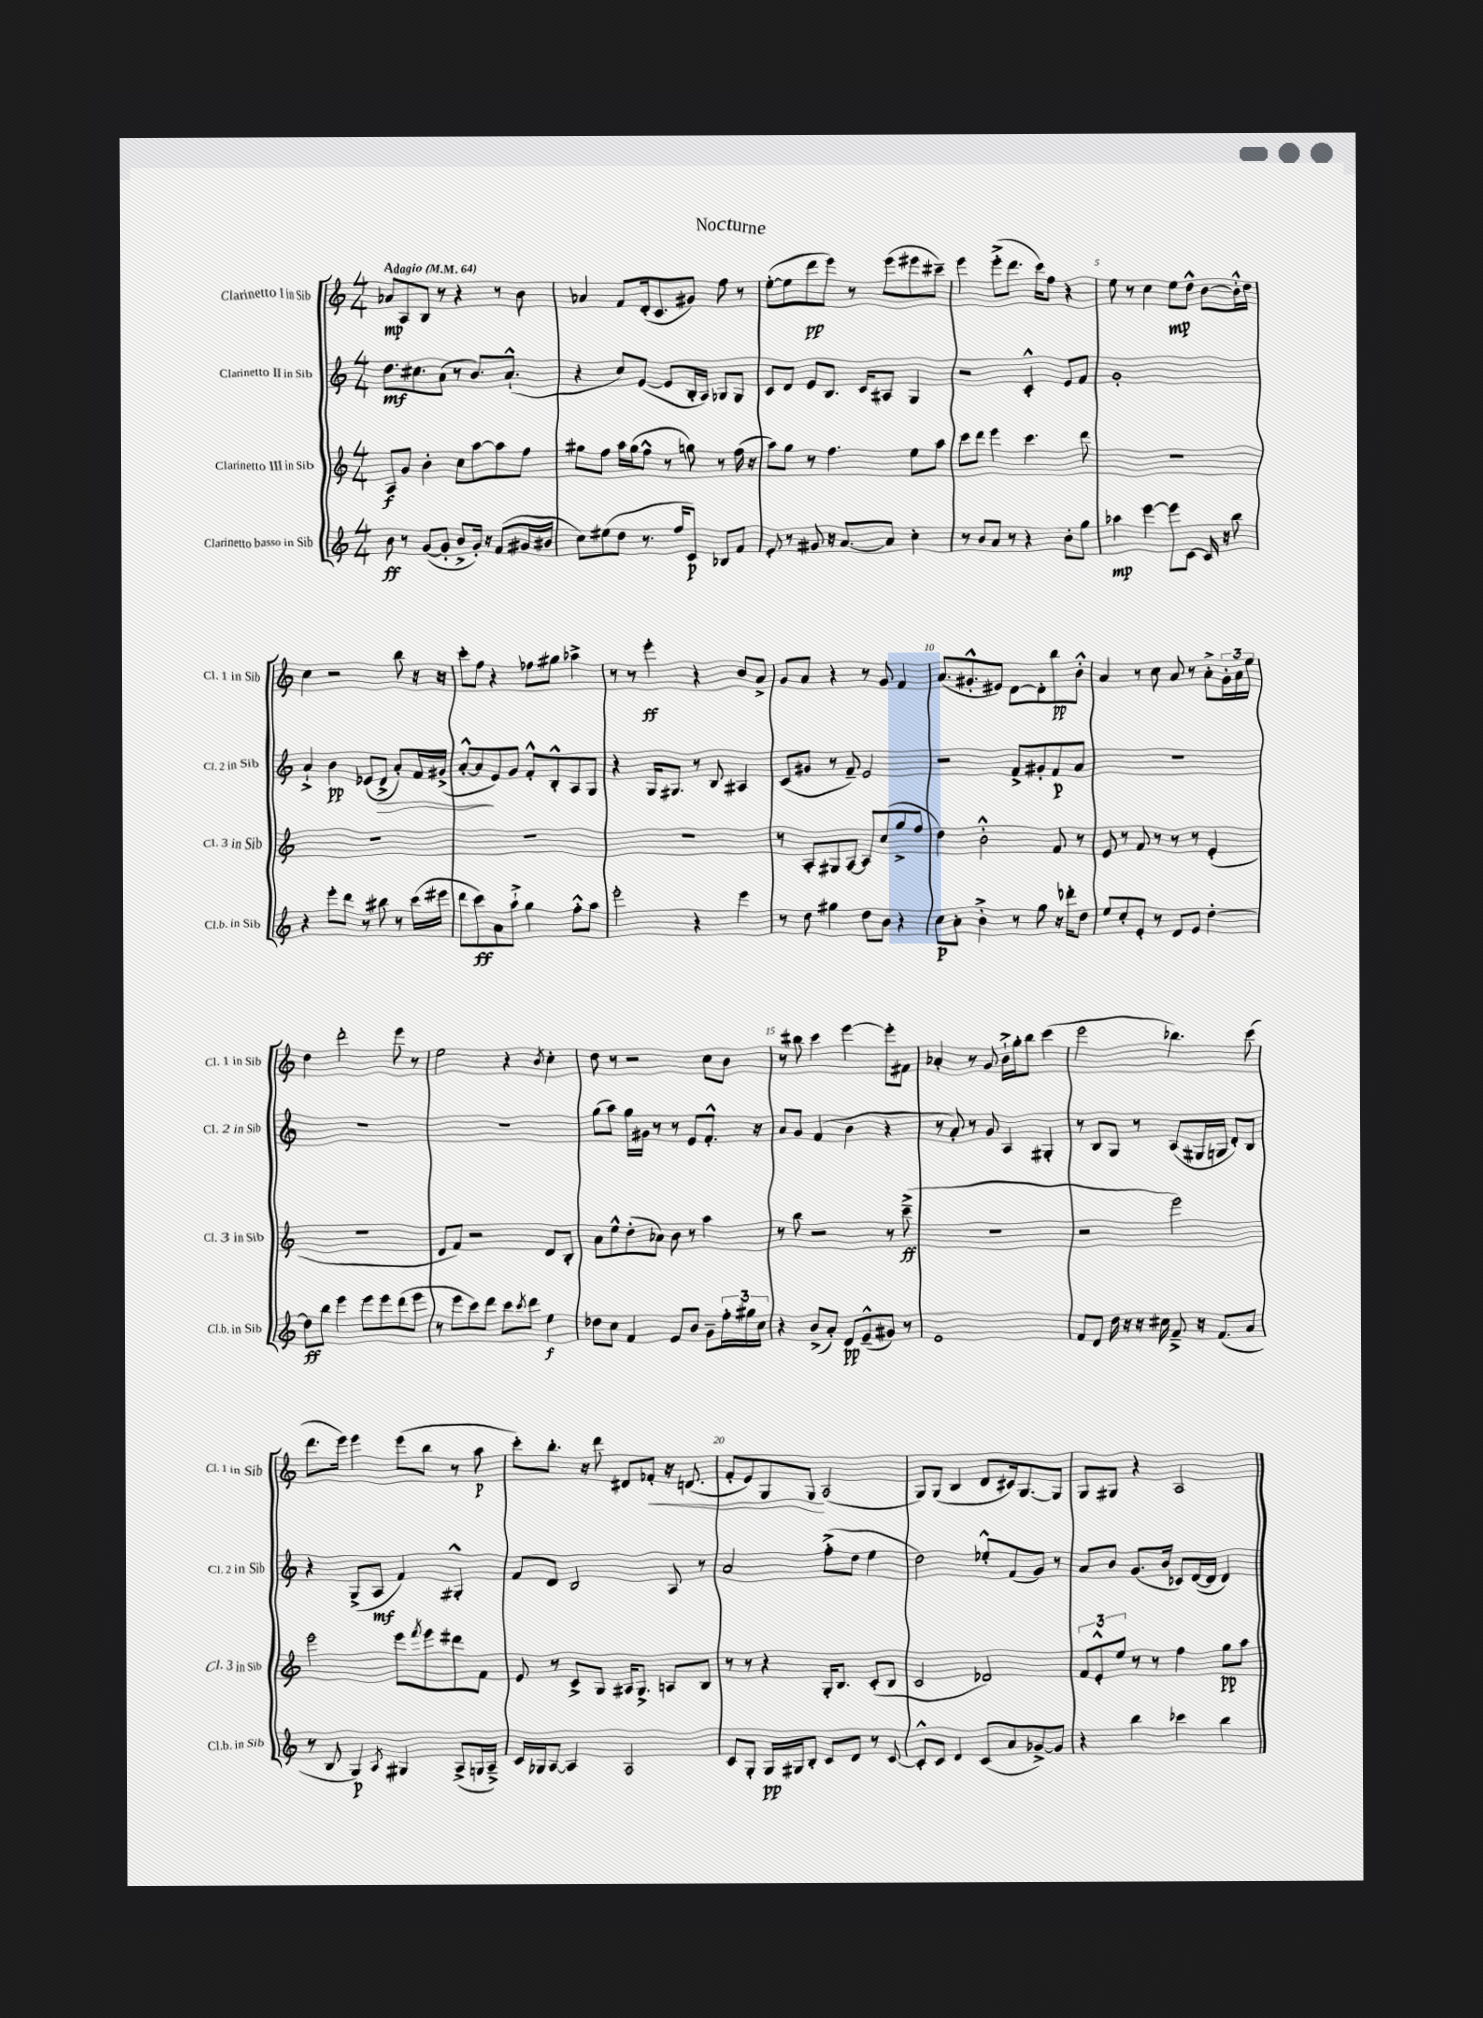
\header { title = "Nocturne" }
<<
\new StaffGroup <<
\new Staff = "s0" \with { instrumentName = "Clarinetto I in Sib" shortInstrumentName = "Cl. 1 in Sib" } {
    \clef treble \key c \major \numericTimeSignature \time 4/4 \tempo "Adagio" 4 = 64
    aes'8\mp a8 b8 r8 r4 r8 b'8 |
    aes'4 f'8 d'16-.( c'8. gis'8) f''8 r8 |
    e''8~-.( e''8 d'''8\pp e'''8) r8 e'''8( eis'''8 cis'''8--) |
    e'''4 e'''8-.->( d'''8. c'''16) f''8 r4 |
    e''8 r8 c''4 e''8\mp d''8-^ b'8~ b'16-.-^ d''16 |
    c''4 r2 b''8 r16 r16 |
    c'''8-. f''8 r4 fes''8 gis''8 aes''4-> |
    r8 r8 e'''4-.\ff r4 b'8 a'8-> |
    g'8 a'8 r4 r8 g'8 f'4 |
    a'8.( gis'8.-.-^ eis'8) d'8~ d'8-. b''8\pp b'8-.-^ |
    a'4 r8 c''8 a'8 r8 a'8-.-> \tuplet 3/2 { g'16-. a'16 e''16 } |
    d''4 d'''2-. e'''8 r8 |
    e''2 r4 \acciaccatura { b'8 } c''4-. |
    d''8 r8 r2 c''8 b'8 |
    r8 bis''8 c'''4 e'''4~ e'''8-. fis'8 |
    aes'4-. r8 g'8 b'16-!-> g''16-. b''8 c'''4( |
    e'''2 bes''4.) c'''8( |
    d'''8. e'''16) e'''4 e'''8( b''8 r8 a''8\p |
    c'''8-.) b''8.-. r16 d'''8 dis'8 fes'8-.\< r16 d'8.( |
    f'8-. e'8) g8 g8\! a2( |
    g8) g8( b4 d'8 cis'16) g8.~ g8 |
    g8 gis8 r4 a2 \bar "|." |
}
\new Staff = "s1" \with { instrumentName = "Clarinetto II in Sib" shortInstrumentName = "Cl. 2 in Sib" } {
    \clef treble \key c \major \numericTimeSignature \time 4/4
    d''8.\mf cis''8. a'8( r8 b'8.) a'8.-!-^( |
    r4 c''8) e'8~( e'8 b16-. a16) ges8 ges8 |
    c'8 d'8 e'8 b8. c'16 ais8 g4 |
    r2 c'4-.-^ e'8 f'8 |
    g'1-. |
    a'4-!-> b'4\pp ees'8( d'8->\> a'8-.) f'16 gis'16->( |
    a'8~-.-^ a'8\! e'8) g'8 f'8-.-^ b8-.-^ a8 g8 |
    r4 g16 gis8. r8 b8 ais4 |
    c'8( gis'8 r8 f'8--) e'2 |
    r2 f'8-> gis'8-. f'8\p a'8 |
    R1 |
    R1 |
    R1 |
    g''8( a''8) g''16 gis'16 r8 r8 e'8 f'8.-.-^ r16 |
    a'8 g'8 f'4( b'4 r4 |
    r8 a'8-.) r8 g'8 a4 gis4-. |
    r8 b8 g8 r8 a8( gis16 g16 d'8-.) b8 |
    r4 g8->( a8\mf f'4) gis4-.-^ |
    f'8 d'8 b2 a8 r8 |
    a'2 f''8-.->( d''8 e''4 |
    d''2) ees''8-.-^ f'8( g'8) r8 |
    a'8 b'8 g'8.( b'16 ces'8) d'16~( d'16 d'4) \bar "|." |
}
\new Staff = "s2" \with { instrumentName = "Clarinetto III in Sib" shortInstrumentName = "Cl. 3 in Sib" } {
    \clef treble \key c \major \numericTimeSignature \time 4/4
    a8\f g'8 b'4-. c''8 a''8~ a''8 f''8 |
    gis''8 f''8 a''16 gis''16( f''8-^ r8 g''8) r8 f''16( r16 |
    a''8) g''8 r8 f''4. e''8 a''8 |
    c'''8 d'''8 e'''4 c'''4. d'''8 |
    R1 |
    R1 |
    R1 |
    R1 |
    r8 a8-. gis8 a8~ a8 c''8( g''8-> f''8 |
    d''4) b'2-.-^ f'8 r8 |
    e'8 r8 f'8 r8 r8 r8 e'4-.( |
    R1 |
    d'8 f'8) r2 d'8 b8-. |
    a'8 e''8-^ d''8-.( aes'8) b'8 r8 a''4 |
    r8 b''8 r2 r8 c'''8--->\ff( |
    r1 |
    r2 e'''2) |
    e'''2 e'''8 \acciaccatura { f'''8 } e'''8 dis'''8 f'8 |
    e'8 r8 c'8-> g8 ais16 g8.-> a8 b8 |
    r8 r8 r4 g16-. b8. c'8-.( b8 |
    c'2 des'2) |
    \tuplet 3/2 { f'8 e'8-.-^ e''8 } r8 r8 f''4 g''8\pp a''8 \bar "|." |
}
\new Staff = "s3" \with { instrumentName = "Clarinetto basso in Sib" shortInstrumentName = "Cl.b. in Sib" } {
    \clef treble \key c \major \numericTimeSignature \time 4/4
    b'8\ff r8 g'8~( g'8-. b'8-> g'16-.) r16 f'8( gis'16 bis'16 |
    c''8) eis''8( d''8 r8. f''16 c'8\p) bes8 f'8 |
    e'8-. r8 gis'8 r16 a'8.~ a'8 c''4-. |
    r8 b'8 a'8 r8 r4 b'8-. g''8 |
    aes''4\mp e'''4~ e'''8 c'8~ c'16 r16 b''8 |
    r4 e'''8-. d'''8 r8 bis''8 r8 c'''16( eis'''16 |
    d'''8 c'''8\ff) a'8 a''8-!-> g''4 f''8-.-^ a''8 |
    e'''2-. r4 e'''4 |
    r8 d''8 gis''4 d''8 b'8 r4 |
    c''8\p a'8-. b'4-.-> r8 g''8 r16 des'''16-. d''8 |
    e''8 c''8-. e'8-. r8 d'8 e'8 d''4~-. |
    d''8\ff b''8 e'''4 e'''8 e'''8 d'''8( e'''8 |
    r8 e'''8 c'''8) d'''8 c'''8 \acciaccatura { c'''8 } d'''8 e''4\f |
    des''8 c''8 f'4 e'8 b'8 g'8-- \tuplet 3/2 { f''16-. gis''16 c''16 } |
    r4 b'8->( a'8-.) d'8\pp e'8---^( gis'8) r8 |
    e'1 |
    f'8 d'8 d''16 r16 r16 cis''16 f'8---> r16 f'8.( a'8 |
    r8 b8 g4\p) \acciaccatura { a8 } gis4 a8->( g16 a16--->) |
    c'16 ges16 a8~ a4 a2 |
    c'8 g8-. g16\pp gis16 b8-. c'8 d'8 r8 c'8~ |
    c'8-.-^ c'8 d'4 c'8( a'8 ges'8~->) ges'8 |
    r4 b''4 ces'''4 b''4 \bar "|." |
}
>>
>>
\layout { \context { \Score \override BarNumber.break-visibility = ##(#f #t #t) barNumberVisibility = #(every-nth-bar-number-visible 5) } }
